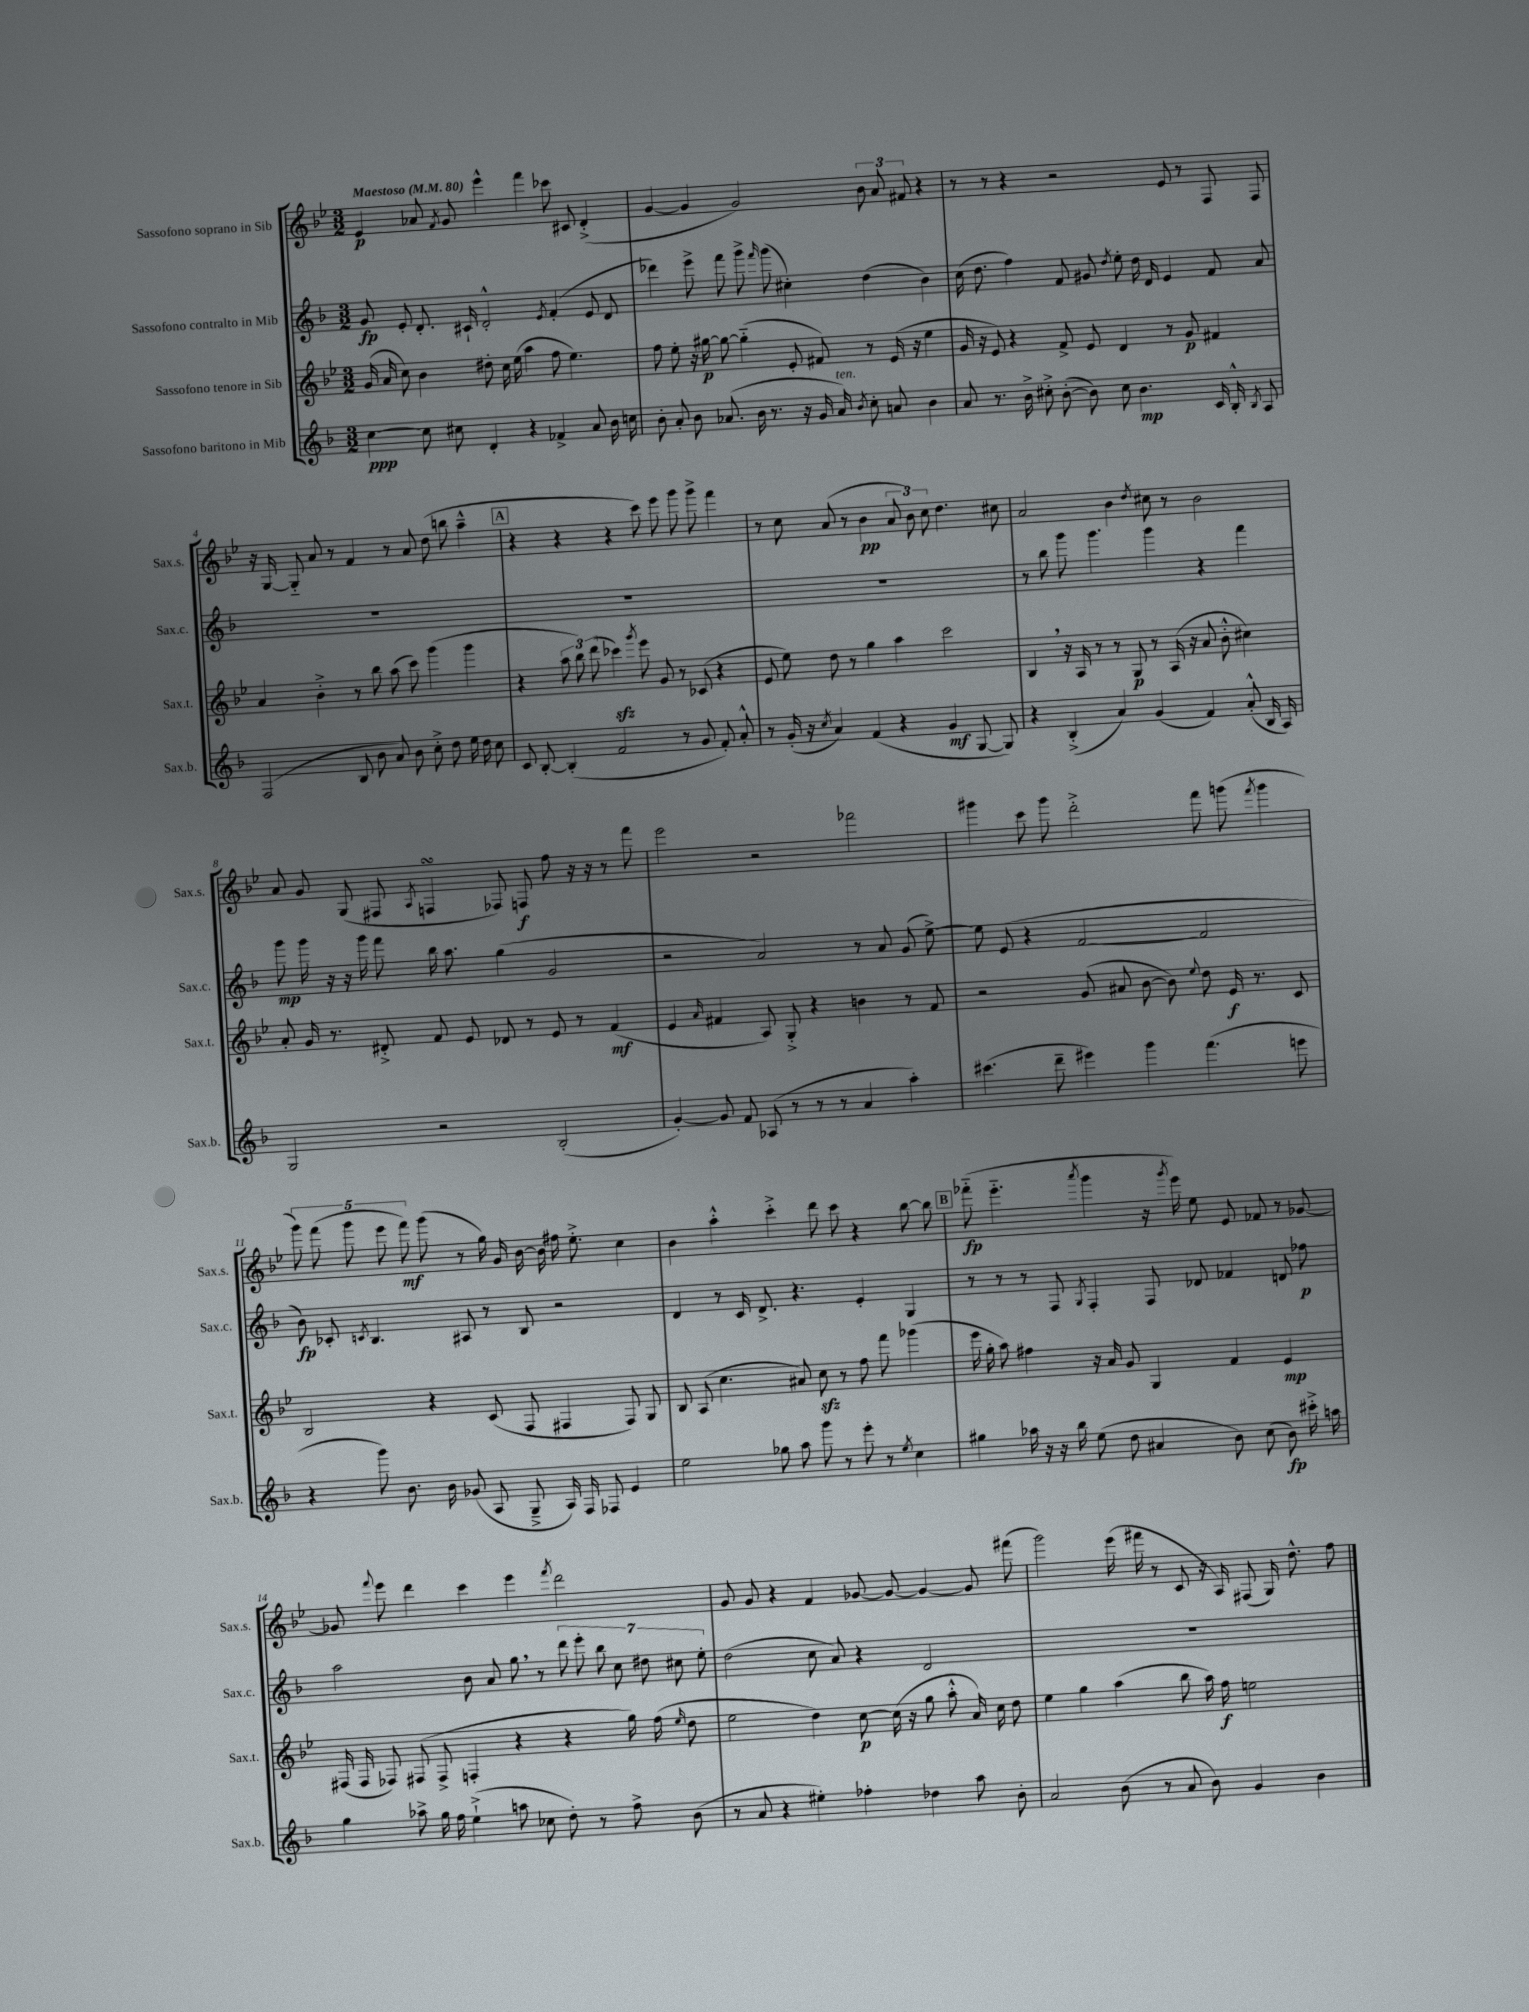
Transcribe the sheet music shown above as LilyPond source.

<<
\new StaffGroup <<
\new Staff = "s0" \with { instrumentName = "Sassofono soprano in Sib" shortInstrumentName = "Sax.s." } {
    \clef treble \key bes \major \numericTimeSignature \time 3/2 \tempo "Maestoso" 4 = 80
    \autoBeamOff ees'4\p aes'8 \acciaccatura { f'8 } g'8 ees'''4-^ f'''4 ces'''8 cis'8 d'4-.->( |
    g'4~ g'4 g'2) \tuplet 3/2 { bes'8 a'8 fis'8 } r4 |
    r8 r8 r4 r2 ees'8 r8 f8 f8 |
    r16 g16~ g8-_ a'8 r8 f'4 r8 a'8 d''8( b''8 a''4---^ |
    \mark \markup { \box "A" } r4 r4 r4 c'''8) ees'''8 g'''8 g'''8-> f'''4 |
    r8 c''8 a'8( r8 bes'4\pp \tuplet 3/2 { a'8 bes'8) c''8 } d''4. cis''8 |
    a'2 bes'4 \acciaccatura { d''8 } cis''8 r8 bes'2 |
    a'8 g'8 g8( fis8 \acciaccatura { a8 } f4\turn fes8) f8\f f''8 r16 r16 r8 f'''8 |
    ees'''2 r2 fes'''2 |
    gis'''4 c'''8 gis'''8 d'''2-.-> f'''8 g'''8( \acciaccatura { f'''8 } g'''4 |
    \tuplet 5/4 { g'''8) f'''8( g'''8 ees'''8 f'''8\mf) } g'''8( r8 g''16) g'16 bes'16~ bes'16 fis''16 ees''8.-.-> c''4 |
    bes'4 a''4-.-^ c'''4-.-> d'''8 c'''8 r4 bes''8~ bes''8 |
    \mark \markup { \box "B" } fes'''8-_\fp( ees'''4.-_ \acciaccatura { a'''8 } g'''4 r16 \acciaccatura { g'''8 } ees'''16) ees''8 ees'8 fes'8 r8 ges'8~ |
    ges'8 \appoggiatura { f'''8 } ees'''8 d'''4 c'''4 ees'''4 \acciaccatura { f'''8 } d'''2 |
    g'8 g'8 r4 f'4 ges'8~ ges'8~ ges'4~ ges'8 fis'''8( |
    g'''2) ees'''16( fis'''16 r8 c'8 r16 a16) fis8( g16) d''8.-^ f''8 \bar "|." |
}
\new Staff = "s1" \with { instrumentName = "Sassofono contralto in Mib" shortInstrumentName = "Sax.c." } {
    \clef treble \key f \major \numericTimeSignature \time 3/2
    \autoBeamOff g'8\fp e'8-. d'8.-. cis'16-! d'2-.-^ \acciaccatura { e'8 } f'4-.( e'8 d'8 |
    des'''4) e'''8-> f'''8 g'''8-> \grace { f'''16 } g'''8( cis''4-.) d''4( bes'4) |
    c''16( d''8. f''4) f'8 gis'8 \acciaccatura { d''8 } e''8-. d''16 d'16 e'4 f'8 a'8 |
    R1. |
    \mark \markup { \box "A" } R1. |
    R1. |
    r8 bes''8 g'''8 g'''4. g'''4 r4 f'''4 |
    g'''8\mp g'''16 r16 r16 g'''16 f'''8 bes''16 a''8. g''4( g'2 |
    r2 a'2) r8 a'8 g'8( e''8~->) |
    e''8 e'8( r4 f'2~ f'2 |
    bes'8\fp) ces'8-. \acciaccatura { c'8 } bes4. ais8 r8 bes8 r2 |
    d'4 r8 c'16 d'8.-> r4. e'4-. g4 |
    \mark \markup { \box "B" } r8 r8 r8 f8 \acciaccatura { g8 } f4-. f8 des'8 fes'4 d'8 fes''8\p |
    a''2 bes'8 a'8 g''8 \breathe r8 \tuplet 7/4 { d'''8 e'''8-. bes''8 c''8 dis''8 cis''8 e''8-. } |
    d''2( c''8 a'8) r4 d'2 |
    R1. \bar "|." |
}
\new Staff = "s2" \with { instrumentName = "Sassofono tenore in Sib" shortInstrumentName = "Sax.t." } {
    \clef treble \key bes \major \numericTimeSignature \time 3/2
    \autoBeamOff g'16( a'16 c''8) bes'4 dis''8-. c''16 ees''16( a''4 f''8 ees''4.) |
    f''8 ees''8-. r16 gis''16~\p gis''8~ gis''4-_( ees'8-. fis'8) r8 ees'16( r16 ees''4 |
    g'16 r16 ees'8) r4 f'8-> ees'8 d'4 r8 g'8\p fis'4 |
    a'4 bes'4-.-> r8 bes''8 a''8( c'''8) g'''4( g'''4 |
    \mark \markup { \box "A" } r4 \tuplet 3/2 { a''8 bes''8) d'''8( } ces'''4\sfz) \acciaccatura { g'''8 } ees'''8 g'8 r8 ces'8( r4 |
    ees'8 ees''8) d''8 r8 g''4 a''4 c'''2 |
    bes4 \breathe r16 a16 r8 r8 g8\p r8 a16( r16 a'8 bes'8-.-^ cis''4) |
    a'8-. g'16 r8. dis'8-.-> f'8 ees'8 des'8 r8 ees'8 r8 f'4\mf( |
    ees'4 \grace { a'16 } fis'4 a8) g8-.-> r4 b'4 r8 fis'8 |
    r2 g'8( ais'8 bes'8~ bes'8) \appoggiatura { ees''8 } d''8 ees'16\f r8. c'8 |
    bes2 r4 c'8( f8 fis4 fis8) g8 |
    bes8 a8( c''4. ais'8) c''8\sfz r8 f''8 f'''8 ges'''4( |
    \mark \markup { \box "B" } ees'''16 g''16-. a''8) fis''4 r16 a'16 g'8 g4 f'4 ees'4\mp |
    fis16( fis16 fes8) fis8( fis8-> f4-. r4 r4 g''16) f''16( \grace { ees''16 } d''8 |
    ees''2 d''4) c''8~\p c''16( r16 g''8 a''8-.-^ a'16) c''16 d''8 |
    ees''4 g''4 a''4( bes''8 a''16) f''16\f e''2 \bar "|." |
}
\new Staff = "s3" \with { instrumentName = "Sassofono baritono in Mib" shortInstrumentName = "Sax.b." } {
    \clef treble \key f \major \numericTimeSignature \time 3/2
    \autoBeamOff c''4~\ppp c''8 cis''8 d'4-. r4 fes'4-> a'8 bes'16 c''16 |
    bes'8-. a'8-. bes'8 aes'8.( bes'16 r8. r16 g'16 aes'16^\markup { \italic "ten." }) \acciaccatura { bes'8 } c''8-. a'8 bes'4 |
    a'8 r8. bes'16-> cis''8-.-> bes'8~-.( bes'8) cis''8 bes'4.\mp c'16 bes16-.-^ \acciaccatura { bes8 } a8 |
    f2( bes8 bes'8 a'8) bes'8 c''8-.-> d''8 e''16 d''16 c''8 |
    \mark \markup { \box "A" } c'8 bes8~-. bes4-.( f'2 r8 g'8 f'8-.) a'8-.-^ |
    r8 g'16-.( r16 \acciaccatura { c''8 } a'4) f'4( r4 g'4\mf g8~ g8) |
    r4 bes4-.->( a'4) g'4( f'4) a'8-.-^( bes16 a16) |
    g2 r2 bes2-.( |
    g'4~-.) g'8 f'8 aes8( r8 r8 r8 a'4 a''4-.) |
    cis'''4.( d'''8-- eis'''4) g'''4 f'''4.( e'''8 |
    r4 g'''8) bes'8. bes'16 ges'8( a8 g8---> a16) f16 fes8 e'4 |
    e''2 ges''8 a''8 g'''8 r8 e'''8-. r8 \acciaccatura { e''8 } c''4 |
    \mark \markup { \box "B" } gis''4 aes''16 r16 r16 bes''16 e''8( d''8 ais'4 bes'8) c''8( bes'8\fp) cis'''16-.-> a''16 |
    g''4 aes''8-> g''16 f''16 e''4-!->( a''8 ces''8 d''8-.) r8 f''8-> bes'8( |
    r8 a'8 r4 eis''4-.) fes''4-. des''4 a''8 bes'8-. |
    a'2 bes'8( r8 a'8 bes'8) g'4 bes'4 \bar "|." |
}
>>
>>
